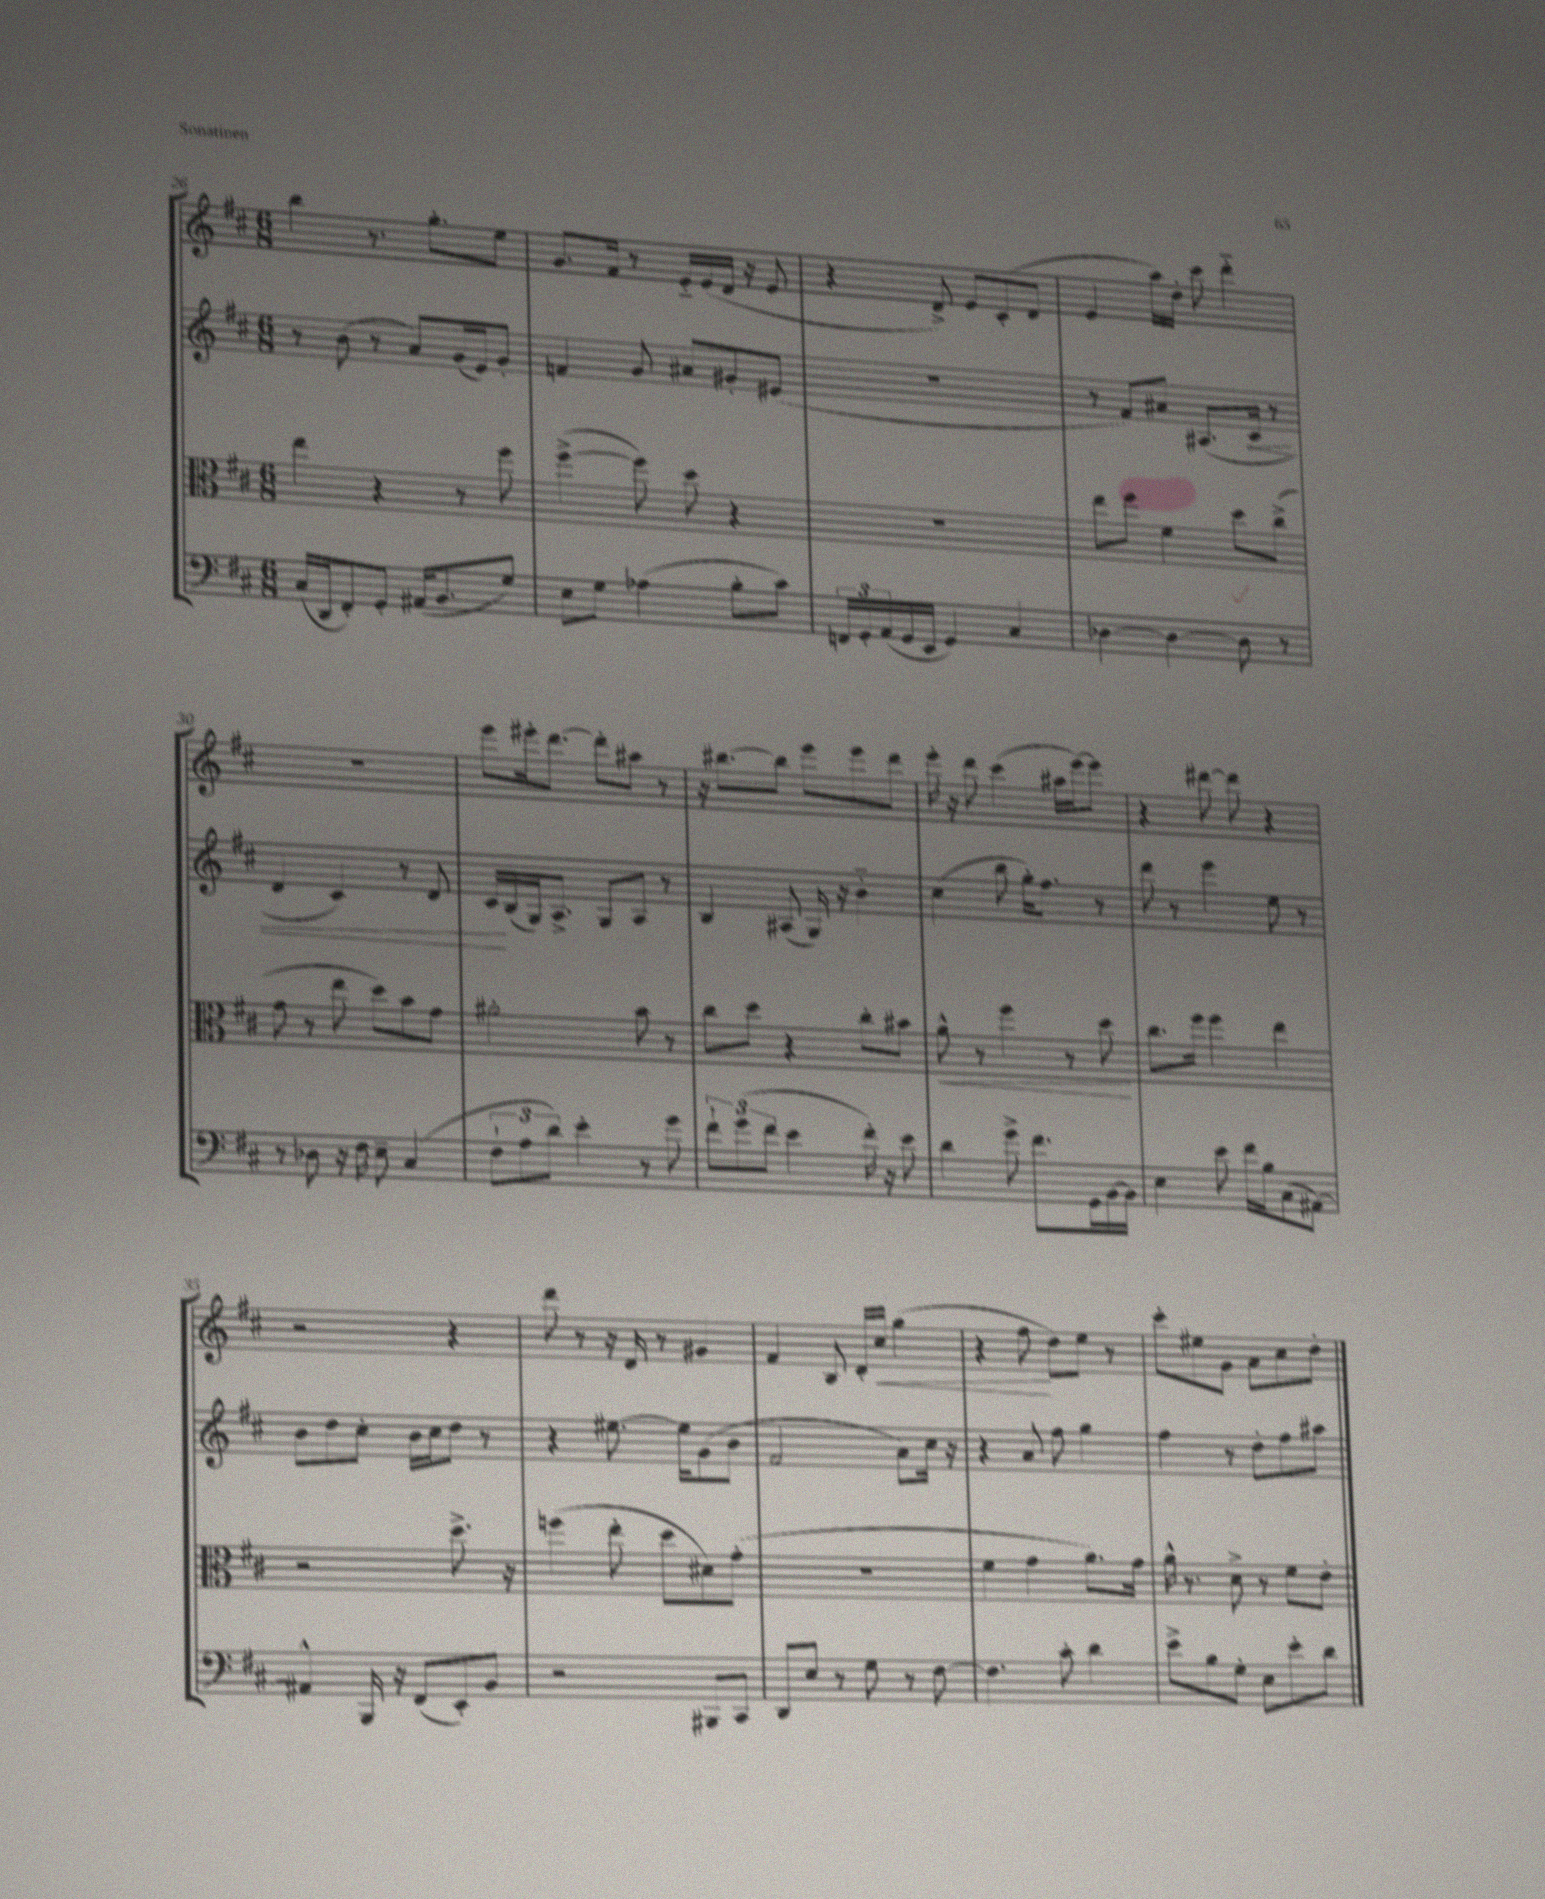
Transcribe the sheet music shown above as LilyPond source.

<<
\new StaffGroup <<
\new Staff = "s0" {
    \clef treble \key d \major \numericTimeSignature \time 6/8
    b''4 r8. g''8.-. e''8 |
    g'8. fis'16 r8 e'16-_ e'16( d'16 r16 e'8 |
    r4 d'8->) e'8 cis'8-.( d'8 |
    e'4 a''16) d''16-. cis'''8 d'''4-_ |
    R2. |
    e'''8 eis'''16-. d'''8.~ d'''8-. ais''8 r8 |
    r16 bis''8.~ bis''8 e'''8 e'''8 d'''8 |
    e'''16-. r16 d'''8 cis'''4( ais''16 e'''16~) e'''8 |
    r4 dis'''8~ dis'''8 r4 |
    r2 r4 |
    d'''8 r8 r16 d'16 r8 gis'4 |
    fis'4 b8 d'16-. cis''16\< g''4( |
    r4 fis''8\! d''8) e''8 r8 |
    cis'''8-. eis''8 g'8 a'8 cis''8 d''8-. \bar "|." |
}
\new Staff = "s1" {
    \clef treble \key d \major \numericTimeSignature \time 6/8
    r8 b'8( r8 a'8) g'16( e'16) g'8-. |
    f'4 g'8 ais'8 gis'8-. eis'8( |
    R2. |
    r8 fis'8) ais'8 ais8.( \once \override Hairpin.circled-tip = ##t cis'16\< r8 |
    d'4 cis'4) r8 d'8 |
    cis'16\! b16( g16) a8.-> g8 a8 r8 |
    b4 ais8( g16) r16 b'4-_ |
    cis''4( b''8 g''16-.) fis''8. r8 |
    d'''8 r8 e'''4 e''8 r8 |
    b'8 d''8 cis''8-. b'16 cis''16 d''8 r8 |
    r4 eis''8.~ eis''16 g'8( b'8 |
    fis'2 a'8) cis''16 r16 |
    r4 a'8 fis''8 g''4 |
    fis''4 r8 d''8-. fis''8 ais''8 \bar "|." |
}
\new Staff = "s2" {
    \clef alto \key d \major \numericTimeSignature \time 6/8
    e''4 r4 r8 fis''8 |
    fis''4~->( fis''8) d''8 r4 |
    r2. |
    e''8 fis''8 fis'4 d''8 cis''8->( |
    g'8 r8 e''8 d''8) b'8 g'8 |
    ais'2-. b'8 r8 |
    cis''8 d''8 r4 cis''8-. bis'8 |
    a'8-^\< r8 fis''4 r8 d''8\! |
    cis''8. fis''16 fis''4 e''4 |
    r2 d''8.-> r16 |
    f''4( e''8-. d''8 dis'8) g'8-.( |
    R2. |
    fis'4 g'4 a'8.) g'16 |
    a'16-^ r8. d'8-> r8 fis'8 e'8-. \bar "|." |
}
\new Staff = "s3" {
    \clef bass \key d \major \numericTimeSignature \time 6/8
    cis16( d,16 fis,8-.) g,8-. ais,16( b,8. g8) |
    e8 g8 aes4( b8-. cis'8) |
    \tuplet 3/2 { f,16 g,16-. a,16( } g,16 e,16 g,4) cis4 |
    des4~ des4~ des8 r8 |
    r8 des8 r16 fis16 e8-- cis4( |
    \tuplet 3/2 { fis8-! a8 d'8) } e'4-. r8 g'8 |
    \tuplet 3/2 { fis'8-! g'8( fis'8 } e'4 fis'16-.) r16 e'8 |
    d'4 g'8-> fis'8. g,16 b,16~ b,16 |
    e4 e'8 fis'16 b16 cis8( ais,8~) |
    ais,4-^ b,,16 r16 fis,8( e,8-.) b,8 |
    r2 bis,,8 cis,8 |
    d,8 e8 r8 g8 r8 fis8~ |
    fis4. cis'8-. d'4 |
    e'8-> b8 g8-. e8 e'8-. d'8 \bar "|." |
}
>>
>>
\layout { \context { \Score currentBarNumber = #26 } }
